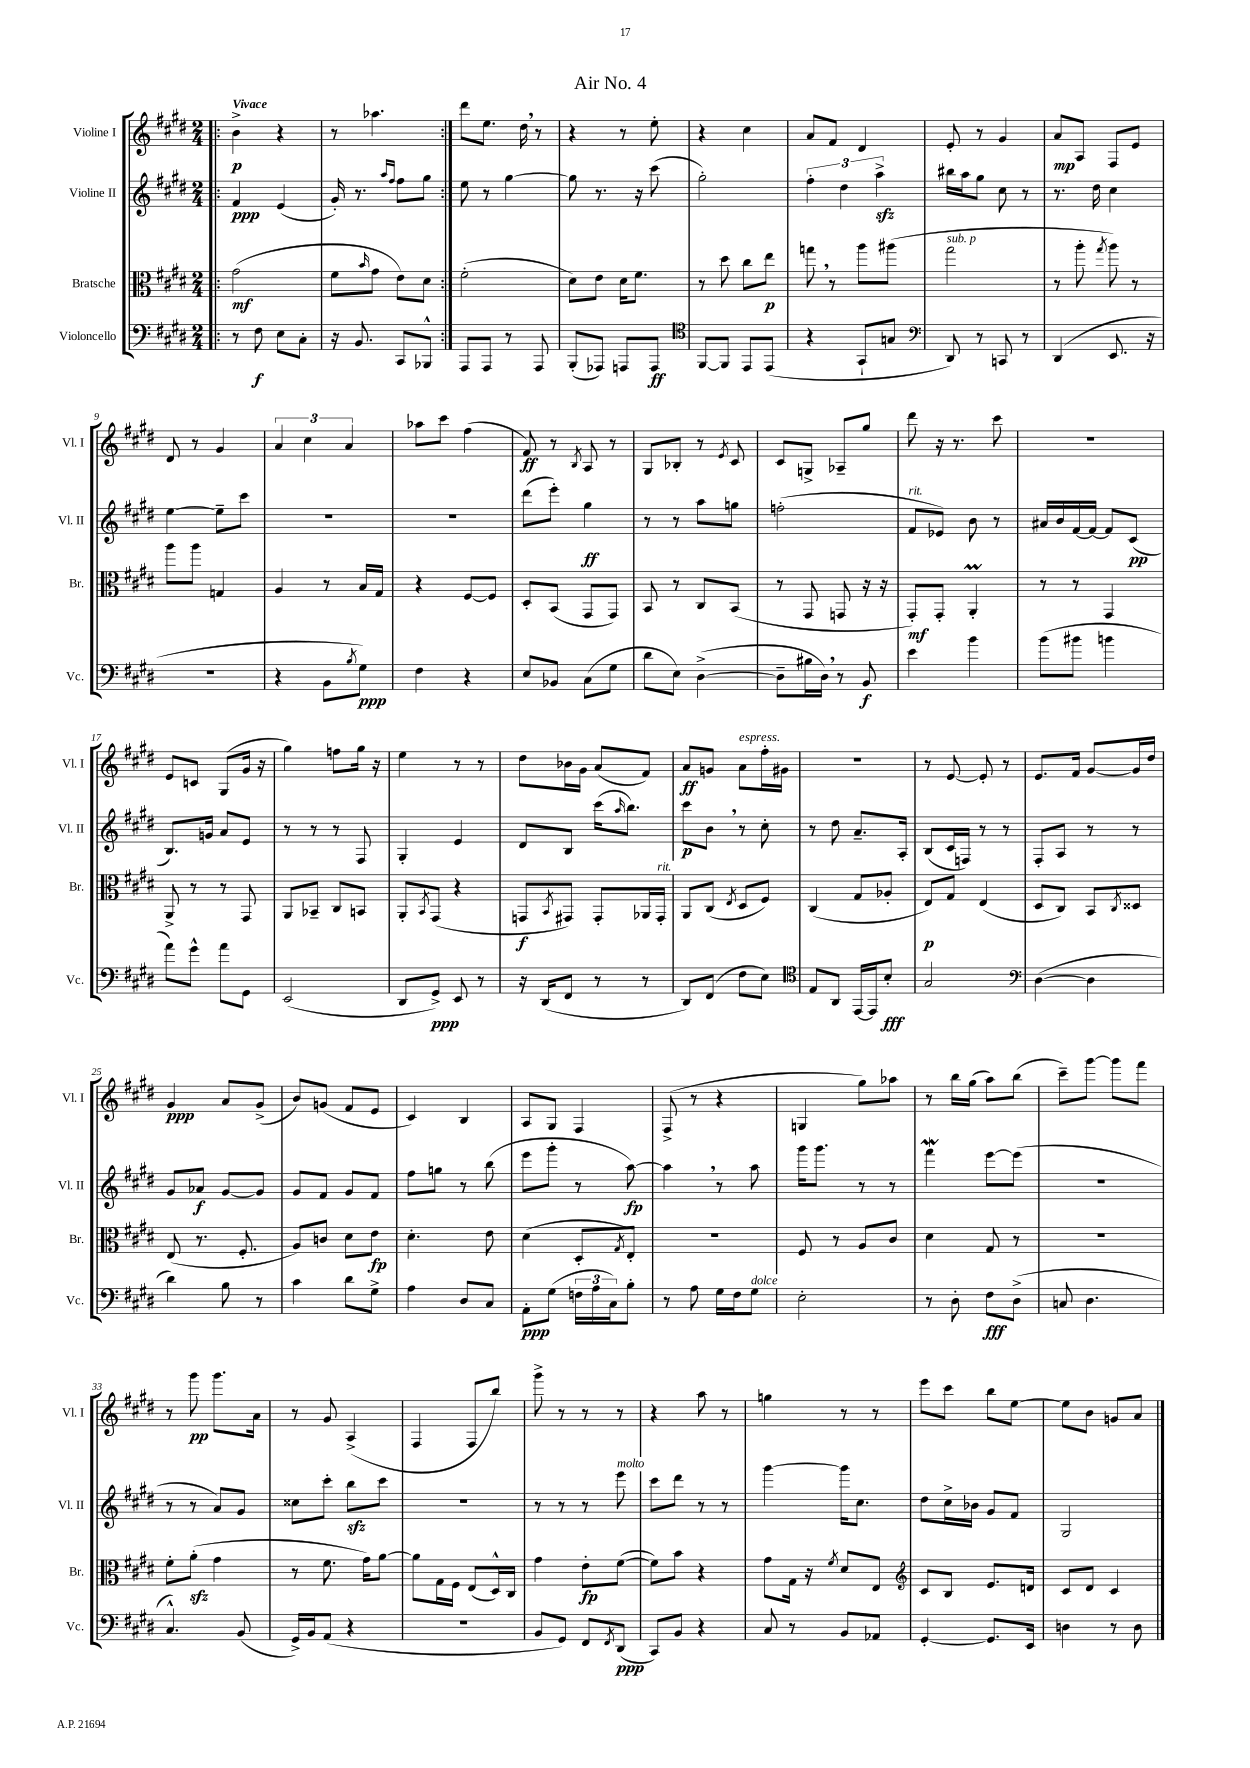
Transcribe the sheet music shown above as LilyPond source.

\header { title = "Air No. 4" }
<<
\new StaffGroup <<
\new Staff = "s0" \with { instrumentName = "Violine I" shortInstrumentName = "Vl. I" } {
    \clef treble \key e \major \numericTimeSignature \time 2/4 \tempo "Vivace"
    \repeat volta 2 { \bar ".|:" b'4->\p r4 |
    r8 aes''4. | }
    dis'''8 e''8. dis''16 \breathe r8 |
    r4 r8 e''8-. |
    r4 cis''4 |
    a'8 fis'8 dis'4 |
    e'8-. r8 gis'4 |
    a'8\mp a8 fis8 e'8 |
    dis'8 r8 gis'4 |
    \tuplet 3/2 { a'4 cis''4 a'4 } |
    aes''8 cis'''8 fis''4( |
    fis'8\ff) r8 \acciaccatura { b8 } a8 r8 |
    gis8 bes8-. r8 \acciaccatura { e'8 } cis'8 |
    cis'8 g8-> aes8-- gis''8 |
    dis'''8 r16 r8. cis'''8 |
    r2 |
    e'8 c'8 gis8( gis'16 r16 |
    gis''4) f''8 gis''16 r16 |
    e''4 r8 r8 |
    dis''8 bes'16 gis'16 a'8( fis'8) |
    a'8\ff g'8 a'8^\markup { \italic "espress." } fis''16-. gis'16 |
    R2 |
    r8 e'8~ e'8-. r8 |
    e'8. fis'16 gis'8~ gis'16 dis''16 |
    gis'4\ppp a'8 gis'8->( |
    b'8) g'8( fis'8 e'8 |
    cis'4) b4 |
    a8 gis8 fis4 |
    fis8->( r8 r4 |
    g4 gis''8) aes''8 |
    r8 b''16 gis''16( a''8) b''8( |
    cis'''8--) gis'''8~ gis'''8 fis'''8 |
    r8 gis'''8\pp gis'''8. a'16 |
    r8 gis'8 a4->( |
    fis4 fis8 b''8) |
    gis'''8-> r8 r8 r8 |
    r4 a''8 r8 |
    g''4 r8 r8 |
    e'''8 cis'''8 b''8 e''8~ |
    e''8 b'8 g'8 a'8 \bar "|." |
}
\new Staff = "s1" \with { instrumentName = "Violine II" shortInstrumentName = "Vl. II" } {
    \clef treble \key e \major \numericTimeSignature \time 2/4
    \repeat volta 2 { \bar ".|:" fis'4\ppp e'4( |
    gis'16-.) r8. \grace { a''16 fis''16 } fis''8 gis''8 | }
    e''8 r8 gis''4~ |
    gis''8 r8. r16 cis'''8( |
    gis''2-.) |
    \tuplet 3/2 { fis''4-. dis''4 a''4->\sfz } |
    bis''16 a''16 gis''8 cis''8 r8 |
    r8. dis''16 cis''4 |
    e''4~ e''8-- cis'''8 |
    r2 |
    r2 |
    dis'''8( e'''8-.) gis''4\ff |
    r8 r8 a''8 g''8 |
    f''2-.( |
    fis'8^\markup { \italic "rit." } ees'8) b'8 r8 |
    ais'16 b'16 fis'16~ fis'16~ fis'8 cis'8\pp( |
    b8.) g'16 a'8 e'8 |
    r8 r8 r8 fis8 |
    gis4-. e'4 |
    dis'8 b8 cis'''16( \grace { a''16 } b''8.) |
    cis'''8\p b'8 \breathe r8 cis''8-. |
    r8 dis''8 a'8.-- a16-. |
    b8( cis'16 f16) r8 r8 |
    fis8-. a8 r8 r8 |
    gis'8 aes'8\f gis'8~ gis'8 |
    gis'8 fis'8 gis'8 fis'8 |
    fis''8 g''8 r8 b''8( |
    e'''8 gis'''8-. r8 a''8~\fp) |
    a''4 \breathe r8 a''8 |
    gis'''16 gis'''8. r8 r8 |
    fis'''4\mordent e'''8~ e'''8( |
    R2 |
    r8 r8 a'8) gis'8 |
    cisis''8 cis'''8-. b''8\sfz cis'''8 |
    R2 |
    r8 r8 r8 e'''8^\markup { \italic "molto" } |
    cis'''8 dis'''8 r8 r8 |
    gis'''4~ gis'''16 cis''8. |
    dis''8 cis''16-> bes'16 gis'8 fis'8 |
    gis2 \bar "|." |
}
\new Staff = "s2" \with { instrumentName = "Bratsche" shortInstrumentName = "Br." } {
    \clef alto \key e \major \numericTimeSignature \time 2/4
    \repeat volta 2 { \bar ".|:" gis'2\mf( |
    fis'8 \grace { b'16 } gis'8 e'8) dis'8 | }
    fis'2-.( |
    dis'8) e'8 dis'16 fis'8. |
    r8 dis''8 cis''8 e''8\p |
    g''8 \breathe r8 a''8 ais''8( |
    gis''2^\markup { \italic "sub. p" } |
    r8 a''8-. \acciaccatura { gis''8 } a''8) r8 |
    a''8 a''8 g4 |
    a4 r8 b16 gis16 |
    r4 fis8~ fis8 |
    dis8-. b,8( gis,8 gis,8) |
    b,8 r8 cis8 b,8( |
    r8 gis,8 g,8 r16 r16 |
    gis,8-.\mf) gis,8-. a,4-.\prall |
    r8 r8 gis,4 |
    a,8-> r8 r8 gis,8 |
    a,8 bes,8-- cis8 b,8 |
    a,8-. \acciaccatura { b,8 } gis,8( r4 |
    g,8\f \acciaccatura { b,8 } gis,8) gis,8-. aes,16 gis,16-.^\markup { \italic "rit." } |
    a,8 cis8( \acciaccatura { e8 } dis8 fis8) |
    cis4( gis8 aes8-. |
    e8\p) gis8 e4( |
    dis8 cis8) b,8 \acciaccatura { cis8 } disis8 |
    e8( r8. fis8.-. |
    a8) c'8 dis'8 e'8\fp |
    dis'4.-. e'8 |
    dis'4( dis8-. \acciaccatura { gis8 } e8-.) |
    R2 |
    fis8 r8 a8 cis'8 |
    dis'4 gis8 r8 |
    r2 |
    fis'8-. a'8-.\sfz( gis'4 |
    r8 fis'8. gis'16) a'8~ |
    a'8 gis16 fis16 e8( dis16-^) cis16 |
    gis'4 e'8-.\fp fis'8~( |
    fis'8) b'8 r4 |
    gis'8 gis16 r16 \acciaccatura { fis'8 } dis'8 e8 |
    \clef treble cis'8 b8 e'8. d'16 |
    cis'8 dis'8 cis'4 \bar "|." |
}
\new Staff = "s3" \with { instrumentName = "Violoncello" shortInstrumentName = "Vc." } {
    \clef bass \key e \major \numericTimeSignature \time 2/4
    \repeat volta 2 { \bar ".|:" r8 fis8\f e8 cis8-. |
    r16 b,8. cis,8 bes,,8-^ | }
    a,,8 a,,8 r8 a,,8 |
    b,,8-.( aes,,8) a,,8 a,,8\ff |
    \clef tenor fis,8~ fis,8 e,8 e,8( |
    r4 gis,8-! g8 |
    \clef bass dis,8) r8 c,8 r8 |
    dis,4( e,8. r16 |
    R2 |
    r4 b,8 \acciaccatura { b8 } gis8\ppp) |
    fis4 r4 |
    e8 bes,8 cis8( gis8 |
    dis'8 e8) dis4~->( |
    dis8-- bis16 dis16) \breathe r8 b,8\f |
    e'4 b'4 |
    b'8( bis'8 b'4 |
    a'8) gis'8-^ a'8 gis,8 |
    e,2( |
    dis,8 gis,8->\ppp) e,8 r8 |
    r16 dis,16( fis,8 r8 r8 |
    dis,8) fis,8( fis8 e8) |
    \clef tenor e8 a,8 e,16~ e,16 b8-.\fff |
    gis2 |
    \clef bass dis4~( dis4 |
    dis'4) b8 r8 |
    cis'4 dis'8 gis8-> |
    a4 dis8 cis8 |
    a,8-.\ppp gis8( \tuplet 3/2 { f16 a16 cis16) } b8-. |
    r8 a8 gis16 fis16 gis8^\markup { \italic "dolce" } |
    e2-. |
    r8 dis8-. fis8\fff dis8->( |
    c8 dis4. |
    cis4.-^) b,8( |
    gis,16->) b,16 a,8( r4 |
    r2 |
    b,8 gis,8) fis,8 \acciaccatura { fis,8 } dis,8\ppp( |
    cis,8) b,8 r4 |
    cis8 r8 b,8 aes,8 |
    gis,4~-. gis,8. e,16 |
    d4 r8 d8 \bar "|." |
}
>>
>>
